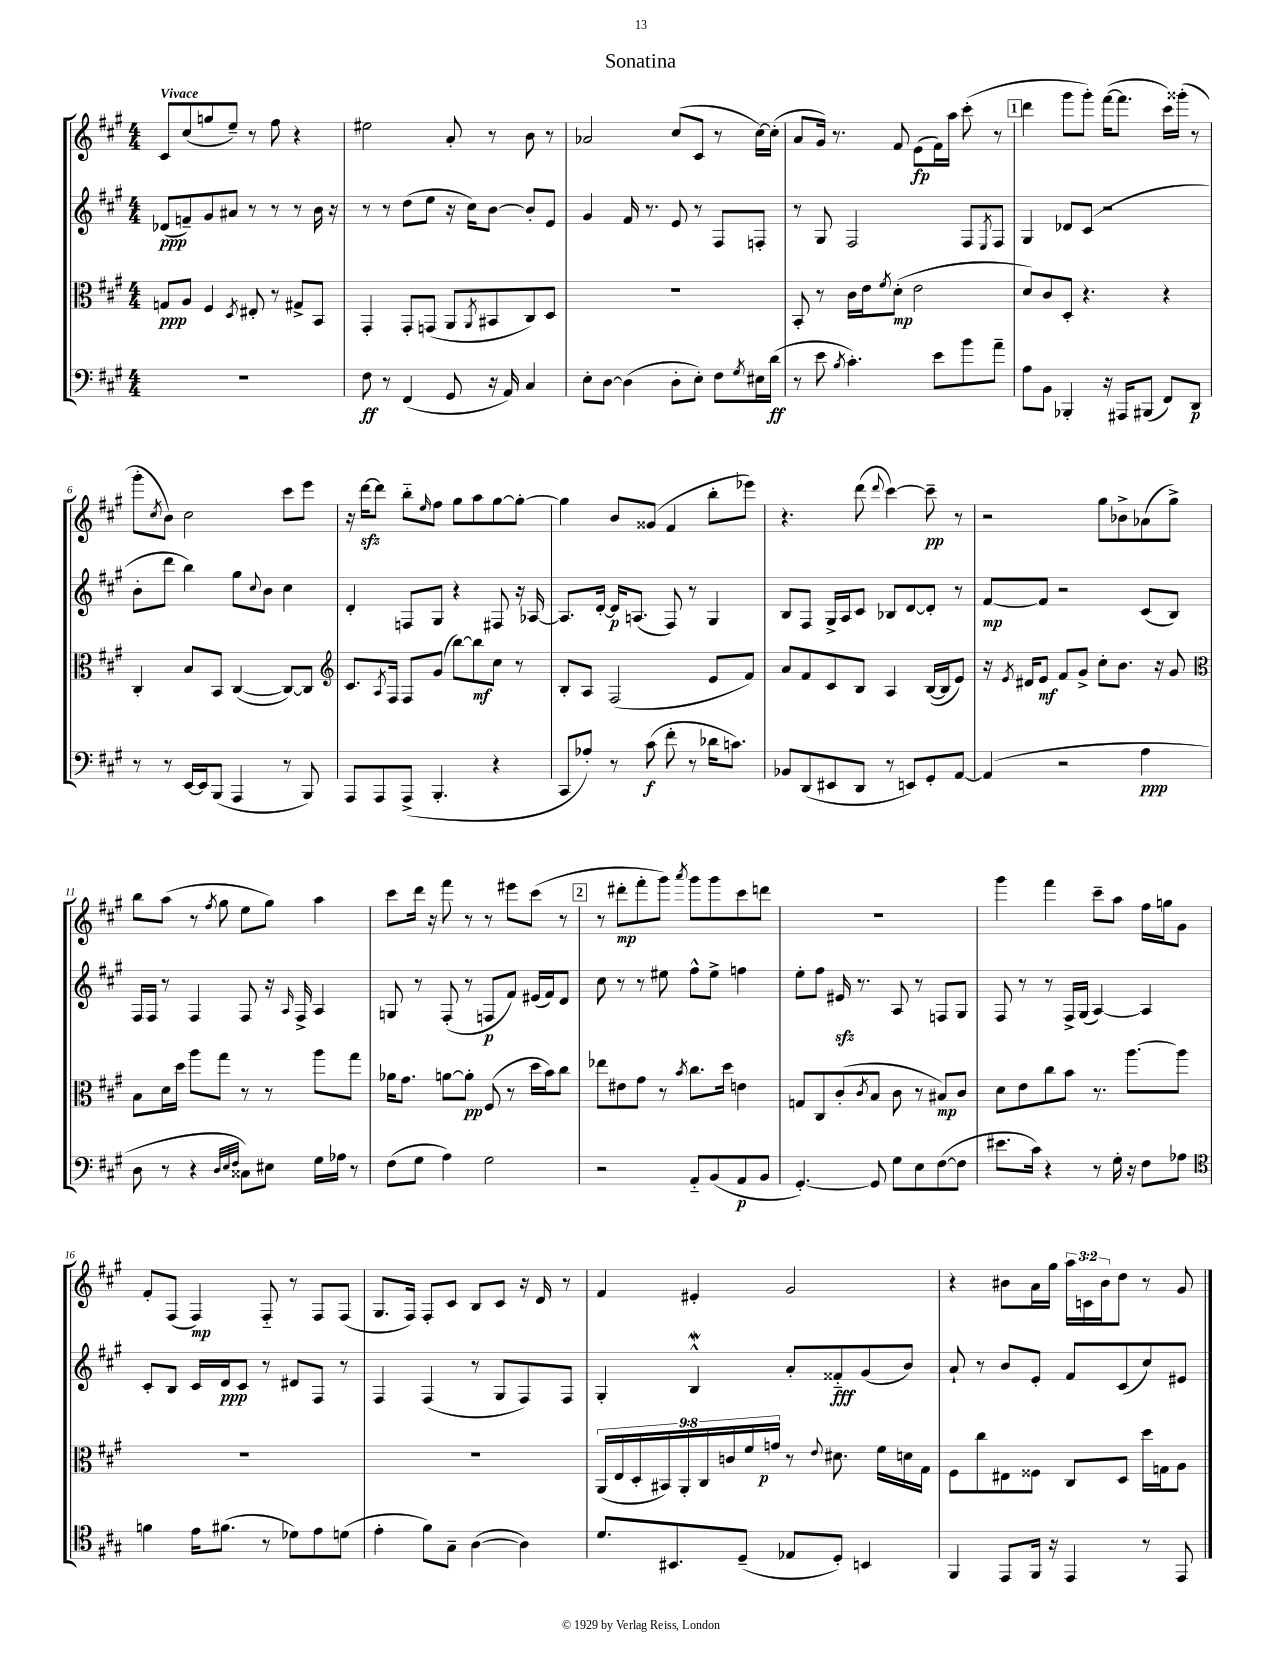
\header { title = "Sonatina" }
<<
\new StaffGroup <<
\new Staff = "s0" {
    \clef treble \key a \major \numericTimeSignature \time 4/4 \override Staff.TupletNumber.text = #tuplet-number::calc-fraction-text \tempo "Vivace"
    cis'8 cis''8( g''8 e''8--) r8 fis''8 r4 |
    eis''2 a'8-. r8 b'8 r8 |
    aes'2 cis''8( cis'8 r8 cis''16~) cis''16-.( |
    a'8 gis'16) r8. fis'8 e'8\fp( fis'16) a''16 cis'''8-.( r8 |
    \mark \markup { \box "1" } d'''4 gis'''8 gis'''8-.) fis'''16~( fis'''8. cis'''16) gisis'''16-.( r8 |
    gis'''8-. \acciaccatura { cis''8 } b'8) cis''2 cis'''8 e'''8 |
    r16 d'''16~\sfz d'''8 b''8-_ \grace { e''16 } fis''8 gis''8 a''8 gis''8~ gis''8~-. |
    gis''4 b'8 gisis'8( fis'4 b''8-. ees'''8) |
    r4. d'''8( \appoggiatura { d'''8 } cis'''4~) cis'''8--\pp r8 |
    r2 gis''8 bes'8-> aes'8( gis''8->) |
    b''8 a''8( r8 \acciaccatura { fis''8 } gis''8 e''8 gis''8) a''4 |
    cis'''8 d'''16 r16 fis'''8 r8 r8 eis'''8 cis'''8( r8 |
    \mark \markup { \box "2" } r8 dis'''8-.\mp fis'''8-. gis'''8) \acciaccatura { a'''8 } gis'''8 gis'''8 cis'''8 d'''8 |
    R1 |
    gis'''4 fis'''4 cis'''8-- a''8 fis''16 g''16 gis'8 |
    fis'8-. fis8( fis4\mp) fis8-_ r8 fis8 fis8( |
    gis8. fis16) fis8-. cis'8 b8 cis'8 r16 d'16 r8 |
    fis'4 eis'4-. gis'2 |
    r4 bis'8 a'16 gis''16 \tuplet 3/2 { a''16 c'16 bis'16 } d''8 r8 gis'8 \bar "|." |
}
\new Staff = "s1" {
    \clef treble \key a \major \numericTimeSignature \time 4/4
    des'8\ppp( f'8--) gis'8 ais'8 r8 r8 r8 b'16 r16 |
    r8 r8 d''8( e''8 r16 cis''16) b'8~ b'8-. e'8 |
    gis'4 fis'16 r8. e'8 r8 fis8 f8-. |
    r8 gis8 fis2 fis8 \acciaccatura { e8 } fis8 |
    \mark \markup { \box "1" } gis4 des'8 cis'8( r2 |
    b'8-. d'''8 b''4) gis''8 \appoggiatura { cis''8 } b'8 cis''4 |
    d'4-. f8 gis8 r4 fis8 r16 aes16~ |
    aes8. d'16~-. d'16\p a8.( fis8) r8 gis4 |
    b8 fis8 gis16-> a16 cis'8 bes8 d'8~ d'8-. r8 |
    fis'8~\mp fis'8 r2 cis'8( b8) |
    fis16 fis16 r8 fis4 fis8 r16 \grace { a16 } fis16-> a4 |
    g8 r8 fis8-.( r8 f8\p fis'8) eis'16( fis'16) d'8 |
    \mark \markup { \box "2" } cis''8 r8 r8 eis''8 fis''8-^ eis''8-> f''4 |
    e''8-. fis''8 eis'16\sfz r8. a8 r8 f8 gis8 |
    fis8 r8 r8 fis16-> gis16( a4~) a4 |
    cis'8-. b8 cis'16 d'16\ppp cis'8 r8 dis'8 fis8 r8 |
    fis4 fis4( r8 gis8 fis8) fis8 |
    gis4-. b4-^\mordent a'8-. fisis'8-_\fff gis'8( b'8) |
    a'8-! r8 b'8 e'8-. fis'8 cis'8( cis''8) eis'8 \bar "|." |
}
\new Staff = "s2" {
    \clef alto \key a \major \numericTimeSignature \time 4/4 \override Staff.TupletNumber.text = #tuplet-number::calc-fraction-text
    g8\ppp a8 fis4 \acciaccatura { d8 } eis8-. r8 gis8-> b,8 |
    gis,4-. gis,8-. g,8( a,8 \acciaccatura { a,8 } bis,8 cis8) d8 |
    R1 |
    b,8-. r8 cis'16 e'16 \acciaccatura { fis'8 } d'8-.\mp( e'2 |
    \mark \markup { \box "1" } d'8) cis'8 d8-. r4. r4 |
    cis4-. b8 b,8 cis4~( cis8~) cis8 |
    \clef treble cis'8. \acciaccatura { a8 } fis16 fis8 gis'8( b''8~) b''8\mf cis''8 r8 |
    b8-. a8 fis2( e'8 fis'8) |
    a'8 fis'8 cis'8 b8 a4 b16~( b16 e'8) |
    r16 \acciaccatura { e'8 } dis'16 e'8\mf fis'8 gis'8-> cis''8-. b'8. r16 gis'8 |
    \clef alto b8 d'16 d''16 a''8 gis''8 r8 r8 a''8 gis''8 |
    aes'16 gis'8. a'8~ a'8-.\pp fis8( r8 d''16 b'16) cis''8 |
    \mark \markup { \box "2" } ees''8 eis'8 gis'8 r8 \acciaccatura { b'8 } cis''8. d''16 e'4 |
    g8 cis8 cis'8-.( \acciaccatura { cis'8 } b8 cis'8 r8 bis8\mp) cis'8 |
    d'8 e'8 cis''8 b'8 r8. a''8.~ a''8 |
    R1 |
    R1 |
    \tuplet 9/8 { a,16( e16 d16-. bis,16) a,16-. cis16 c'16 fis'16 g'16\p } r8 \appoggiatura { e'8 } dis'8. fis'16 d'16 gis16 |
    fis8 cis''8 eis8 fisis8 cis8 d8 d''16 g16 a8 \bar "|." |
}
\new Staff = "s3" {
    \clef bass \key a \major \numericTimeSignature \time 4/4
    R1 |
    fis8\ff r8 fis,4( gis,8 r16 a,16) cis4 |
    e8-. d8~ d4( d8-. e8-.) fis8 \acciaccatura { gis8 } eis16 d'16\ff( |
    r8 e'8 \acciaccatura { b8 } cis'4.-.) e'8 b'8 a'8-- |
    \mark \markup { \box "1" } a8 b,8 bes,,4-. r16 ais,,16 bis,,8( fis,8) d,8\p |
    r8 r8 e,16~ e,16 b,,8( a,,4 r8 b,,8) |
    a,,8 a,,8 a,,8->( b,,4.-. r4 |
    cis,8 aes8-.) r8 cis'8\f( fis'8-. r8 des'16 c'8.) |
    bes,8 d,8( eis,8 d,8 r8 e,8) gis,8-. a,8~ |
    a,4( r2 a4\ppp |
    d8 r8 r4 \grace { d32 e32 fis32 } cisis8) eis8 gis16 aes16 r8 |
    fis8( gis8 a4) gis2 |
    \mark \markup { \box "2" } r2 a,8-_ b,8( a,8\p b,8 |
    gis,4.~-.) gis,8 gis8 e8 fis8~( fis8 |
    eis'8. cis'16) r4 r8 gis16-. r16 fis8 aes8 |
    \clef tenor f'4 e'16 fis'8.( r8 des'8) e'8 d'8( |
    e'4-. fis'8) gis8-- a4~( a4) |
    d'8. bis,8. d8--( ees8 d8-.) b,4 |
    fis,4 e,8 fis,16 r16 e,4 r8 e,8 \bar "|." |
}
>>
>>
